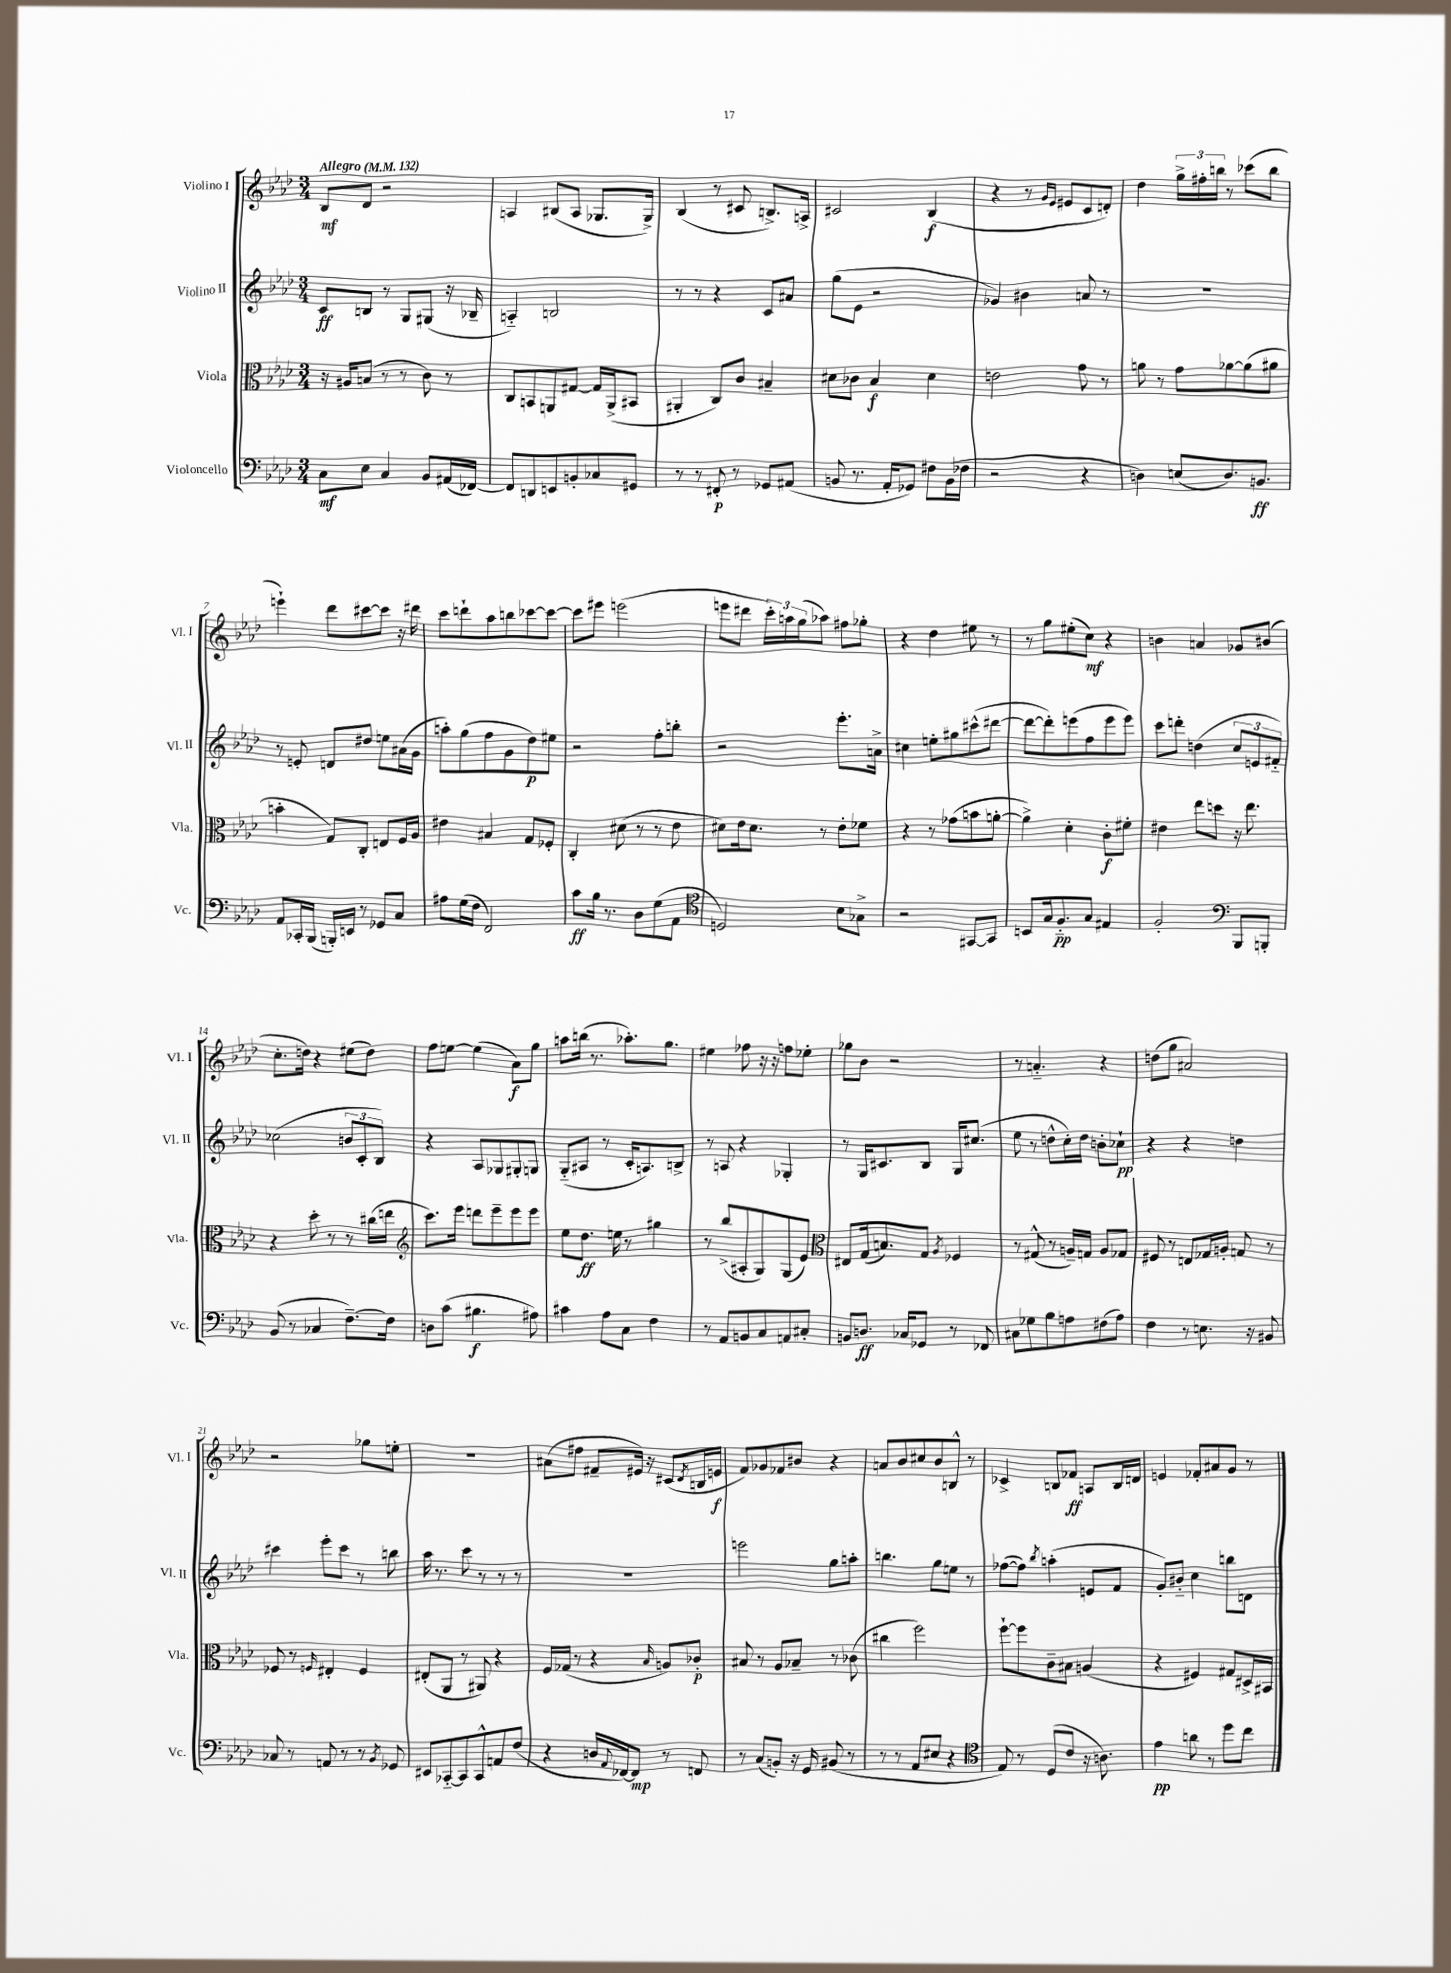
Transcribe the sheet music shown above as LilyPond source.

<<
\new StaffGroup <<
\new Staff = "s0" \with { instrumentName = "Violino I" shortInstrumentName = "Vl. I" } {
    \clef treble \key aes \major \numericTimeSignature \time 3/4 \tempo "Allegro" 4 = 132
    bes8\mf des'8 r2 |
    a4 bis8( a8 ges8. ges16->) |
    bes4( r8 cis'8 b8.->) a16-> |
    cis'2 bes4\f( |
    r4 r8 \grace { g'16 ees'16 } eis'8 c'8 d'8-.) |
    des''4 \tuplet 3/2 { g''16-> fis''16-. b''16 } r8 ces'''8( b''8 |
    e'''4-!) des'''8 cis'''8~ cis'''8 r16 dis'''16 |
    c'''8 d'''8-! aes''8 b''8 ces'''8~ ces'''8~ |
    ces'''8 eis'''8 e'''2( |
    e'''8 dis'''8 \tuplet 3/2 { c'''16-.) a''16 g''16( } aes''8) fis''8 ges''8-. |
    r4 des''4 eis''8 r8 |
    r8 g''8 eis''8-.( c''8\mf) r4 |
    b'4 a'4 ges'8 bis'8( |
    c''8.-. d''16) r4 eis''8( d''8) |
    f''8 e''8~ e''4( aes'8\f) g''8 |
    a''8 b''16( r8. aes''8.-.) g''8. |
    eis''4 fes''8 r16 r16 f''8 ees''8-. |
    ges''8 bes'8 r2 |
    r8 a'4.-_ r4 |
    d''8( g''8 ais'2) |
    r2 ges''8 e''8-. |
    R2. |
    ais'8( fis''8 fis'8-- eis'16) r16 cis'8( \acciaccatura { des'8 } b16 e'16\f |
    f'8) ges'8 fes'8 bis'8 r4 |
    a'8 bes'8 cis''8 bes'8 b8-^ r8 |
    ces'4-> b8 fes'8\ff a8 b16 d'16 |
    e'4 fes'8-. ais'8 g'8 r8 \bar "|." |
}
\new Staff = "s1" \with { instrumentName = "Violino II" shortInstrumentName = "Vl. II" } {
    \clef treble \key aes \major \numericTimeSignature \time 3/4
    c'8\ff b8 r8 g8 gis8( r16 bes16-- |
    a4-_) b2 |
    r8 r8 r4 c'8 ais'8 |
    g''8( ees'8 r2 |
    ges'4) bis'4 a'8 r8 |
    r2. |
    r8 e'8-. d'8 dis''8 e''8 ais'16( g'16 |
    a''8-.) g''8( f''8 g'8 des''8\p) eis''8 |
    r2 f''8-. b''8-. |
    r2 ees'''8.-. a'16-> |
    cis''4 e''8-. gis''8 cis'''8-^( dis'''8~ |
    dis'''8~ dis'''8-.) e'''8( f''8 e'''8 e'''8) |
    c'''8 d'''8-. d''4( \tuplet 3/2 { c''8 e'8 fis'8-_) } |
    ces''2( \tuplet 3/2 { b'8 c'8-. bes8) } |
    r4 aes8 ges8 gis8-. g8 |
    g8-_( ais8 r8 c'16-. a8.) b8-> |
    r8 a8 r4 ges4-. |
    r8 g16 cis'8. bes8 g16 cis''8.( |
    ees''8 r8 d''8-^ c''16-.) d''16 b'8-. ces''8-!\pp |
    r4 r4 d''4 |
    cis'''4 ees'''8-. cis'''8 r8 b''8 |
    aes''16 r8. c'''8 r8 r8 r8 |
    R2. |
    e'''2 g''8 a''8-. |
    b''4. g''8 e''8 r8 |
    fes''8~( fes''8) \acciaccatura { bes''8 } a''4-.( e'8 f'8 |
    g'8-.) bis'8-_ c''4 b''8 d'8 \bar "|." |
}
\new Staff = "s2" \with { instrumentName = "Viola" shortInstrumentName = "Vla." } {
    \clef alto \key aes \major \numericTimeSignature \time 3/4
    r16 ais16 b8( r8 r8 c'8) r8 |
    c8 b,8 a,8 gis8~ gis16 a,16->( bis,8 |
    ais,4-. c8) c'8 bis4-- |
    dis'8 ces'8 bes4\f dis'4 |
    e'2 g'8 r8 |
    a'8 r8 g'8 aes'8~ aes'8( ais'8 |
    b'4-. g8) c8-. e8 f16 aes16 |
    eis'4 bis4 g8 fes8-. |
    c4-. dis'8( r8 r8 ees'8 |
    dis'8) ees'16 dis'8. r8 ees'8-. fes'8 |
    r4 r8 ges'8( b'8 a'8~-. |
    a'4->) des'4-. c'8-.\f fis'8-. |
    eis'4 ees''8 d''8 r16 ees''8. |
    r4 des''8-. r8 r8 cis''16( e''16 |
    \clef treble c'''8.) ees'''16 d'''8 ees'''8-- ees'''8 ees'''8 |
    ees''8 des''8.\ff e''16 r8 gis''4 |
    r8 bes''8->( ais8-. g8) g8( ees'8) |
    \clef alto eis8 g16( b8.) g8 \acciaccatura { aes8 } fes4 |
    r8 gis8-^( r8 a16--) g16 a8 ges8 |
    fis8 r8 e8 ges16 a16-. g8 r8 |
    fes8 r8 \grace { f16 } eis4-. f4 |
    eis8-.( aes,8 r8 ais,8) r4 |
    f16 ges16( r8 r4 \grace { bes16 } a8) ces'8-.\p |
    bis8 r8 aes8 bes8-- r8 ces'8( |
    cis''4 f''2) |
    f''8~-! f''8 c'8-- bis8 a4( |
    r4 fis4) gis8 dis16-> bis,16 \bar "|." |
}
\new Staff = "s3" \with { instrumentName = "Violoncello" shortInstrumentName = "Vc." } {
    \clef bass \key aes \major \numericTimeSignature \time 3/4
    c8\mf ees8 c4 bes,8 ais,16( fes,16~) |
    fes,8 d,8 e,8 b,8-. ces8 gis,8 |
    r8 r8 fis,8-.\p r8 ges,8 ais,8( |
    b,8 r8. aes,16-. ges,8) fis8 b,16( fes16 |
    r2 r4 |
    d4) e8( d8.) b,8.\ff |
    aes,8 ces,16-. bes,,16( b,,16-.) e,16 r8 ges,8 c8 |
    ais8 g16( f16 f,2) |
    c'8\ff bes16 r8. des8 g8( aes,8 |
    \clef tenor d2) bes8 ges8-> |
    r2 gis,8~ gis,8 |
    b,8 g16 f8.-_\pp g8 eis4 |
    f2-. \clef bass bes,,8 b,,8-. |
    bes,8( r8 ces4 f8.~--) f16 |
    d8 c'8( bis4.\f ais8) |
    cis'4 aes8 c8 f4 |
    r8 aes,8 b,8 c8 a,8 cis8-. |
    b,8 d8.\ff ces16 ges,8 r8 fes,8 |
    cis8 ges8 bes8 a8 fis8( a8) |
    f4 r8 e8. r16 bis,8 |
    ces8 r8 a,8 r8 r8 \acciaccatura { bes,8 } ges,8 |
    eis,8 ces,8~-_ ces,8 ces,8-^ a,8 f8( |
    r4 d16 \appoggiatura { aes,8 } fes,16~) fes,8\mp r8 f,8 |
    r8 c8( b,8-.) r16 g,16 bis,8( r8 |
    r8 r8 aes,8 eis8 r4 |
    \clef tenor ees8) r8 des8( c'8 r16 a8.) |
    ees'4\pp a'8 r8 des''8 c''8 \bar "|." |
}
>>
>>
